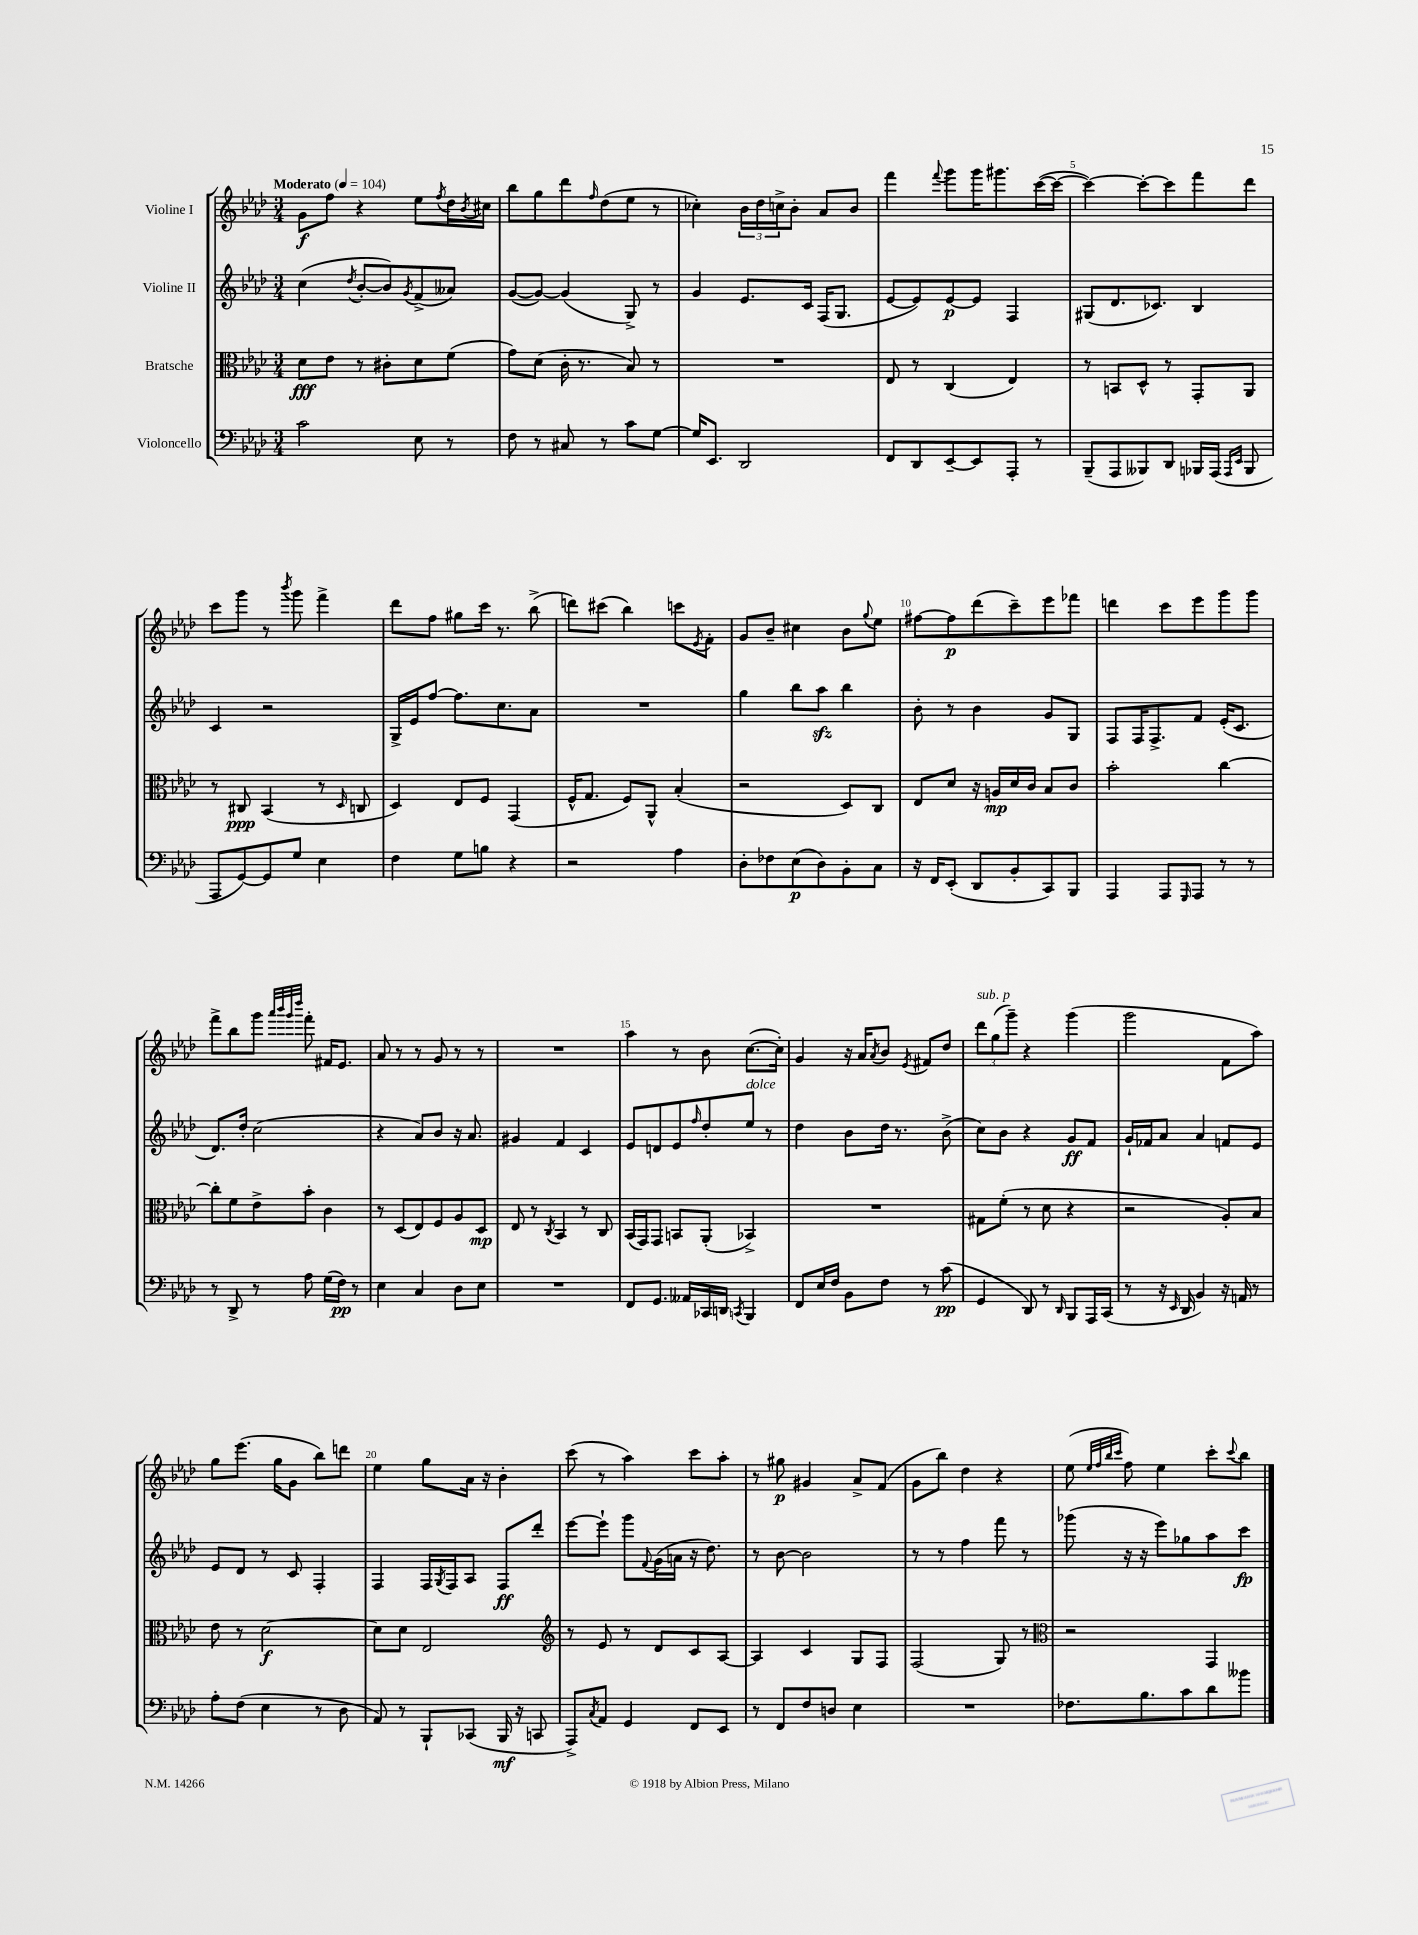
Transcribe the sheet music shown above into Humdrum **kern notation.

**kern	**kern	**kern	**kern
*staff4	*staff3	*staff2	*staff1
*clefF4	*clefC3	*clefG2	*clefG2
*k[b-e-a-d-]	*k[b-e-a-d-]	*k[b-e-a-d-]	*k[b-e-a-d-]
*M3/4	*M3/4	*M3/4	*M3/4
*MM104	*MM104	*MM104	*MM104
2c	8d-	(4cc	8g
.	8e-	.	8ff
.	.	8qdd-	.
.	8r	[8b-'	4r
.	8c#'	8b-])	.
.	.	8qg	.
8E-	8d-	(8f^	8ee-
.	.	.	8qff
8r	(8f	8a--)	16dd-
.	.	.	8qb-
.	.	.	16cc#
=	=	=	=
8F	8g)	([8g	8bb-
8r	(8d-	8g_)	8gg
8C#	16c'	(4g]	8ddd-
.	8.r	.	.
.	.	.	16qqff
8r	.	.	(8dd-
8c	8B-)	8G^)	8ee-
[8G	8r	8r	8r
=	=	=	=
16G]	2.r	4g	4cc-')
8.EE-	.	.	.
2DD-	.	8.e-	24b-
.	.	.	24dd-
.	.	.	24cc^
.	.	.	8b-'
.	.	16c	.
.	.	(16F	8a-
.	.	8.G	.
.	.	.	8b-
=	=	=	=
8FF	8E-	[8e-	4fff
8DD-	8r	8e-])	.
.	.	.	8qqfff
[8EE-~	(4C	[8e-	8ggg
8EE-]	.	8e-]	16ggg
.	.	.	8.ggg#
8AAA-'	4E-)	4F	.
8r	.	.	([16ccc
.	.	.	16ccc_
=	=	=	=
(8BBB-~	8r	(8G#	4ccc_)
8AAA-	8BB	8.d-	.
8BBB--)	8D-^^	.	8ccc'_
.	.	8.c-)	.
8DD-	8r	.	8ccc]
16BBB-	8GG'	4B-	8fff
(16AAA-	.	.	.
16qqAAA-	.	.	.
16qqEE-	.	.	.
8BBB-	8AA-	.	8ddd-
=	=	=	=
8AAA-	8r	4c	8ccc
[8GG)	8C#	.	8ggg
8GG]	(4BB-	2r	8r
.	.	.	8qbbb-
8G	.	.	8ggg
4E-	8r	.	4fff^
.	16qqD-	.	.
.	8C	.	.
=	=	=	=
4F	4D-)	16G^	8ddd-
.	.	16e-	.
.	.	[8ff	8ff
8G	8E-	8.ff]	8gg#
8B	8F	.	16ccc
.	.	8.cc	8.r
4r	(4GG	.	.
.	.	8a-	(8bb-^
=	=	=	=
2r	16F^^	2.r	8ddd)
.	8.G	.	.
.	.	.	(8ccc#
.	8F)	.	4bb-)
.	8AA-^^	.	.
4A-	(4B-'	.	8ccc
.	.	.	8qe-
.	.	.	8f'
=	=	=	=
8D-'	2r	4gg	8g
8F-	.	.	8b-~
(8E-	.	8bb-	4cc#
8D-)	.	8aa-	.
8BB-'	8D-)	4bb-	8b-
.	.	.	8qqgg
8C	8C	.	8ee-
=	=	=	=
16r	8E-	8b-'	[8ff#
16FF	.	.	.
(8EE-'	8d-	8r	8ff#]
8DD-	16r	4b-	(8ddd-
.	16A	.	.
8BB-'	16d-	.	8ccc~)
.	16c	.	.
8CC)	8B-	8g	8eee-
8BBB-	8c	8G	8fff-
=	=	=	=
4AAA-	2b-'	8F	4ddd
.	.	16F	.
.	.	8.F^	.
8AAA-	.	.	8ccc
16qqGGG	.	.	.
8AAA-	.	8f	8eee-
8r	[4cc	(16e-'	8ggg
.	.	8.c	.
8r	.	.	8ggg
=	=	=	=
8r	8cc']	8.d-)	8fff^
8DD-^	8f	.	8bb-
.	.	16dd-'	.
8r	8e-^	(2cc	8ggg
.	.	.	32qqaaa-
.	.	.	32qqbbb-
.	.	.	32qqggg
.	.	.	32qqdddd-
8A-	8b-'	.	8fff'
(16G	4c	.	16f#
16F)	.	.	8.e-
8r	.	.	.
=	=	=	=
4E-	8r	4r	8a-
.	(8D-	.	8r
4C	8E-)	8a-)	8r
.	8F	8b-	8g
8D-	8A-	16r	8r
.	.	8.a-	.
8E-	8D-	.	8r
=	=	=	=
2.r	8E-	4g#	2.r
.	8r	.	.
.	8qC	.	.
.	4BB-	4f	.
.	8r	4c	.
.	8C	.	.
=	=	=	=
8FF	(16BB-	8e-	4aa-
.	16GG)	.	.
8.GG	8GG	8d	.
.	8BB	8e-	8r
16AA--	.	.	.
.	.	16qqff	.
16CC-	(8AA-'	8dd-'	8b-
16DD	.	.	.
8qCC	.	.	.
4BBB-	4BB-^)	8ee-	([8.cc
.	.	8r	.
.	.	.	16cc'])
=	=	=	=
8FF	2.r	4dd-	4g
16E-	.	.	.
16F	.	.	.
8BB-	.	8b-	16r
.	.	.	16a-
.	.	.	8qa-
8F	.	16dd-	8b-
.	.	8.r	.
.	.	.	8qe-
8r	.	.	8f#
(8c	.	(8b-^	8dd-
=	=	=	=
4GG	8G#	8cc)	12ddd-
.	.	.	(12gg
.	(8f'	8b-	.
.	.	.	12ggg~)
8DD-)	8r	4r	4r
8r	8d-	.	.
16qqDD-	.	.	.
8BBB-	4r	8g	(4ggg
16AAA-	.	8f	.
(16CC	.	.	.
=	=	=	=
8r	2r	16g`	2ggg
.	.	16f-	.
16r	.	8a-	.
16qqEE-	.	.	.
16DD-	.	.	.
4BB-)	.	4a-	.
16r	8A-')	8f	8f
16AA	.	.	.
8r	8B-	8e-	8aa-)
=	=	=	=
8A-'	8e-	8e-	8gg
(8F	8r	8d-	(8.eee-
4E-	[2d-	8r	.
.	.	.	16gg
.	.	8c	8g
8r	.	4F'	8bb-)
8D-	.	.	8ddd
=	=	=	=
8AA-)	8d-]	4F	4ee-
8r	8d-	.	.
8BBB-`	2E-	16F	8gg
.	.	8qG	.
.	.	16F	.
(8CC-	.	8A-	16a-
.	.	.	16r
16BBB-	.	8F	4b-'
16r	.	.	.
8CC	.	8ddd-'	.
=	=	=	=
*	*clefG2	*	*
8AAA-^)	8r	[8eee-	(8ccc
8qC	.	.	.
8AA-	8e-	8eee-`]	8r
4GG	8r	8ggg	4aa-)
.	.	8qqf	.
.	8d-	(16g	.
.	.	16a	.
8FF	8c	16r	8ccc
.	.	8.dd-)	.
8EE-	[8A-	.	8aa-'
=	=	=	=
8r	4A-]	8r	8r
8FF	.	[8b-	8gg#
8F	4c	2b-]	4g#
8D	.	.	.
4E-	8G	.	8a-^
.	8F	.	(8f
=	=	=	=
2.r	(2F	8r	8g
.	.	8r	8bb-)
.	.	4ff	4dd-
.	8G)	8fff	4r
.	8r	8r	.
=	=	=	=
*	*clefC3	*	*
8.F-	2r	(8ggg-	(8ee-
.	.	.	32qqee-
.	.	.	32qqff
.	.	.	32qqbb-
.	.	.	32qqccc
.	.	16r	8ff)
8.B-	.	16r	.
.	.	8eee-)	4ee-
8c	.	8gg-	.
8d-	4GG	8aa-	8ccc'
.	.	.	8qqccc
8b--	.	8ccc	8bb-
==	==	==	==
*-	*-	*-	*-
